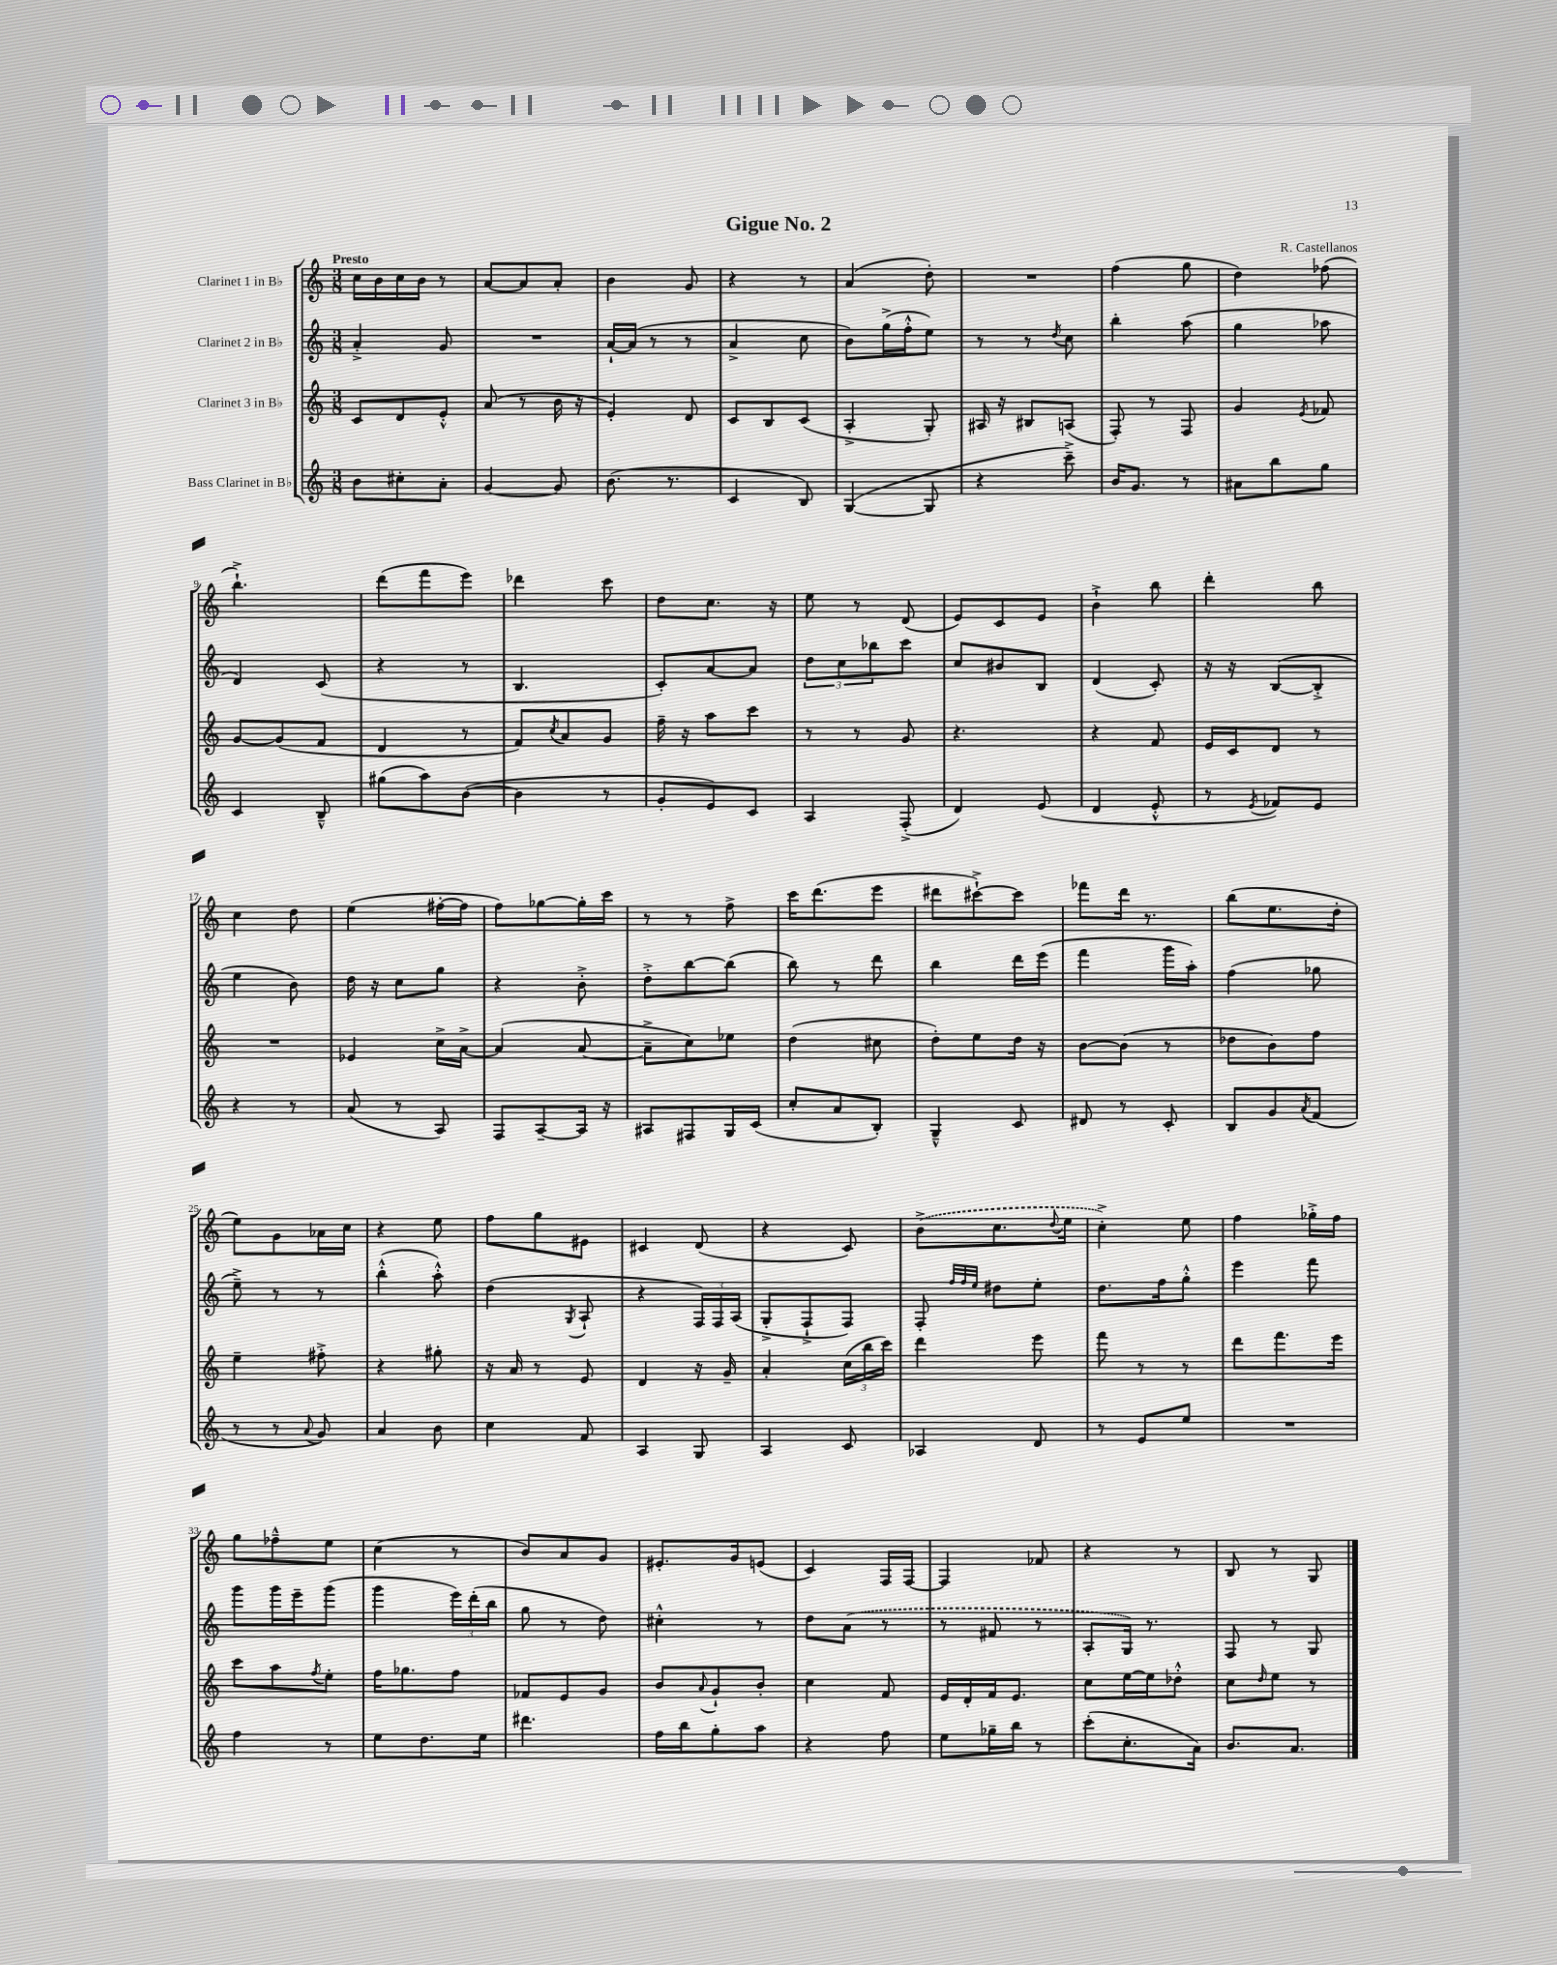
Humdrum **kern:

**kern	**kern	**kern	**kern
*staff4	*staff3	*staff2	*staff1
*clefG2	*clefG2	*clefG2	*clefG2
*k[]	*k[]	*k[]	*k[]
*M3/8	*M3/8	*M3/8	*M3/8
8b	8c	4a'^	16cc
.	.	.	16b
8cc#'	8d	.	16cc
.	.	.	16b
8a'	8e'^^	8g	8r
=	=	=	=
[4g	(8a	4.r	[8a
.	8r	.	8a]
8g]	16b	.	8a'
.	16r	.	.
=	=	=	=
(8.b	4e')	[16a`	4b
.	.	(16a]	.
.	.	8r	.
8.r	.	.	.
.	8d	8r	8g
=	=	=	=
4c	8c	4a^	4r
.	8B	.	.
8B)	(8c	8cc	8r
=	=	=	=
([4G	4A'^	8b)	(4a
.	.	(16gg^	.
.	.	16ff'^^	.
8G]	8G')	8ee)	8dd')
=	=	=	=
4r	16A#	8r	4.r
.	16r	.	.
.	8B#	8r	.
.	.	8qdd	.
8ccc~^)	(8A	8cc	.
=	=	=	=
16b	8F')	4bb'	(4ff
8.g	.	.	.
.	8r	.	.
8r	8F	(8aa	8gg
=	=	=	=
8a#	4g	4gg	4dd)
8bb	.	.	.
.	8qe	.	.
8gg	8f-	8aa-	(8ff-
=	=	=	=
4c	[8g	4d)	4.bb`^)
.	(8g]	.	.
8B~^^	8f	(8c	.
=	=	=	=
(8gg#	4d	4r	(8ddd
8aa)	.	.	8fff
([8b	8r	8r	8eee)
=	=	=	=
4b]	8f)	4.B	4ddd-
.	8qcc	.	.
.	8a	.	.
8r	8g	.	8ccc
=	=	=	=
8g'	16ff~	8c')	8dd
.	16r	.	.
8e)	8aa	[8a	8.cc
8c	8ccc	8a]	.
.	.	.	16r
=	=	=	=
4A	8r	12dd	8ee
.	.	12cc	.
.	8r	.	8r
.	.	12bb-	.
(8F'^	8g	8ccc	(8d
=	=	=	=
4d)	4.r	8cc	8e)
.	.	8b#	8c
(8e	.	8B	8e
=	=	=	=
4d	4r	(4d	4b`^
8e'^^	8f	8c')	8bb
=	=	=	=
8r	16e	16r	4ddd'
.	16c	16r	.
8qe	.	.	.
8f-)	8d	([8B	.
8e	8r	8B'^]	8bb
=	=	=	=
4r	4.r	4ee	4cc
8r	.	8b)	8dd
=	=	=	=
(8a	4e-	16dd	(4ee
.	.	16r	.
8r	.	8cc	.
8A)	16cc^	8gg	[16ff#'
.	[16a^	.	16ff#]
=	=	=	=
8F	(4a]	4r	8ff)
[8A~	.	.	[8gg-
16A]	[8a	8b'^	16gg-']
16r	.	.	16ccc
=	=	=	=
8A#	8a~^]	8dd'^	8r
8F#	8cc)	[8bb	8r
16G	8ee-	(8bb]	8ff^
(16c	.	.	.
=	=	=	=
8cc'	(4dd	8bb)	16ccc
.	.	.	(8.ddd
8a	.	8r	.
8B')	8cc#	8ddd	8eee
=	=	=	=
4G~^^	8dd')	4bb	8ddd#
.	8ee	.	[8ccc#`^)
8c	16dd	16ddd	8ccc#]
.	16r	(16eee	.
=	=	=	=
8d#	[8b	4fff	8fff-
8r	(8b]	.	16ddd
.	.	.	8.r
8c'	8r	16ggg	.
.	.	16aa')	.
=	=	=	=
8B	8dd-	(4ff	(8bb
8g	8b)	.	8.ee
8qa	.	.	.
(8f	8ff	8gg-	.
.	.	.	16dd'
=	=	=	=
8r	4ee~	8ee~^)	8ee)
8r	.	8r	8g
8qqa	.	.	.
8g)	8ff#'^	8r	16a-
.	.	.	16cc
=	=	=	=
4a	4r	(4bb'^^	4r
8b	8gg#'	8aa'^^)	8ee
=	=	=	=
4cc	16r	(4dd	8ff
.	16a	.	.
.	8r	.	8gg
.	.	8qG	.
8f	8e	8A`	8e#
=	=	=	=
4A	4d	4r	4c#
8G	16r	24F)	(8d
.	.	24F	.
.	16g~	.	.
.	.	(24A	.
=	=	=	=
4A	4a'	8G'^	4r
.	.	8F`^	.
8c	(24cc	8F)	8c)
.	24bb	.	.
.	24ccc)	.	.
=	=	=	=
4A-	4ddd	8F'	(8b^
.	.	32qqff	.
.	.	32qqff	.
.	.	32qqee	.
.	.	8dd#	8.cc
8d	8eee	8ee'	.
.	.	.	8qqdd
.	.	.	16ee
=	=	=	=
8r	8fff	8.dd	4cc'^)
8e	8r	.	.
.	.	16ff	.
8ee	8r	8gg'^^	8ee
=	=	=	=
4.r	8ddd	4eee	4ff
.	8.fff	.	.
.	.	8fff	16gg-'^
.	16eee	.	16ff
=	=	=	=
4ff	8ccc	8ggg	8gg
.	8aa	16ggg	8ff-~^^
.	.	16eee~	.
.	8qff	.	.
8r	8ee'	(8ggg	8ee
=	=	=	=
8ee	16ff	4ggg	(4cc
.	8.gg-	.	.
8.dd	.	.	.
.	8ff	24eee)	8r
.	.	(24ddd'	.
16ee	.	.	.
.	.	24bb	.
=	=	=	=
4.ddd#	8f-	8gg	8b)
.	8e	8r	8a
.	8g	8dd)	8g
=	=	=	=
16ff	8b	4cc#'^^	8.e#'
16bb	.	.	.
.	8qqa	.	.
8gg'	8g`	.	.
.	.	.	16g
8aa	8b'	8r	(8e
=	=	=	=
4r	4cc	8dd	4c)
.	.	(8a	.
8ff	8f	8r	16F
.	.	.	[16F
=	=	=	=
8ee	16e	8r	4F]
.	16d'	.	.
16gg-~	16f	8f#	.
16bb	8.e	.	.
8r	.	8r	8f-
=	=	=	=
(8ccc'	8cc	8A'	4r
8.cc'	[16ee	16G)	.
.	16ee]	8.r	.
.	8dd-'^^	.	8r
16a)	.	.	.
=	=	=	=
8.b	8cc	8F	8B
.	16qqdd	.	.
.	8ee	8r	8r
8.a	.	.	.
.	8r	8G	8G
==	==	==	==
*-	*-	*-	*-
